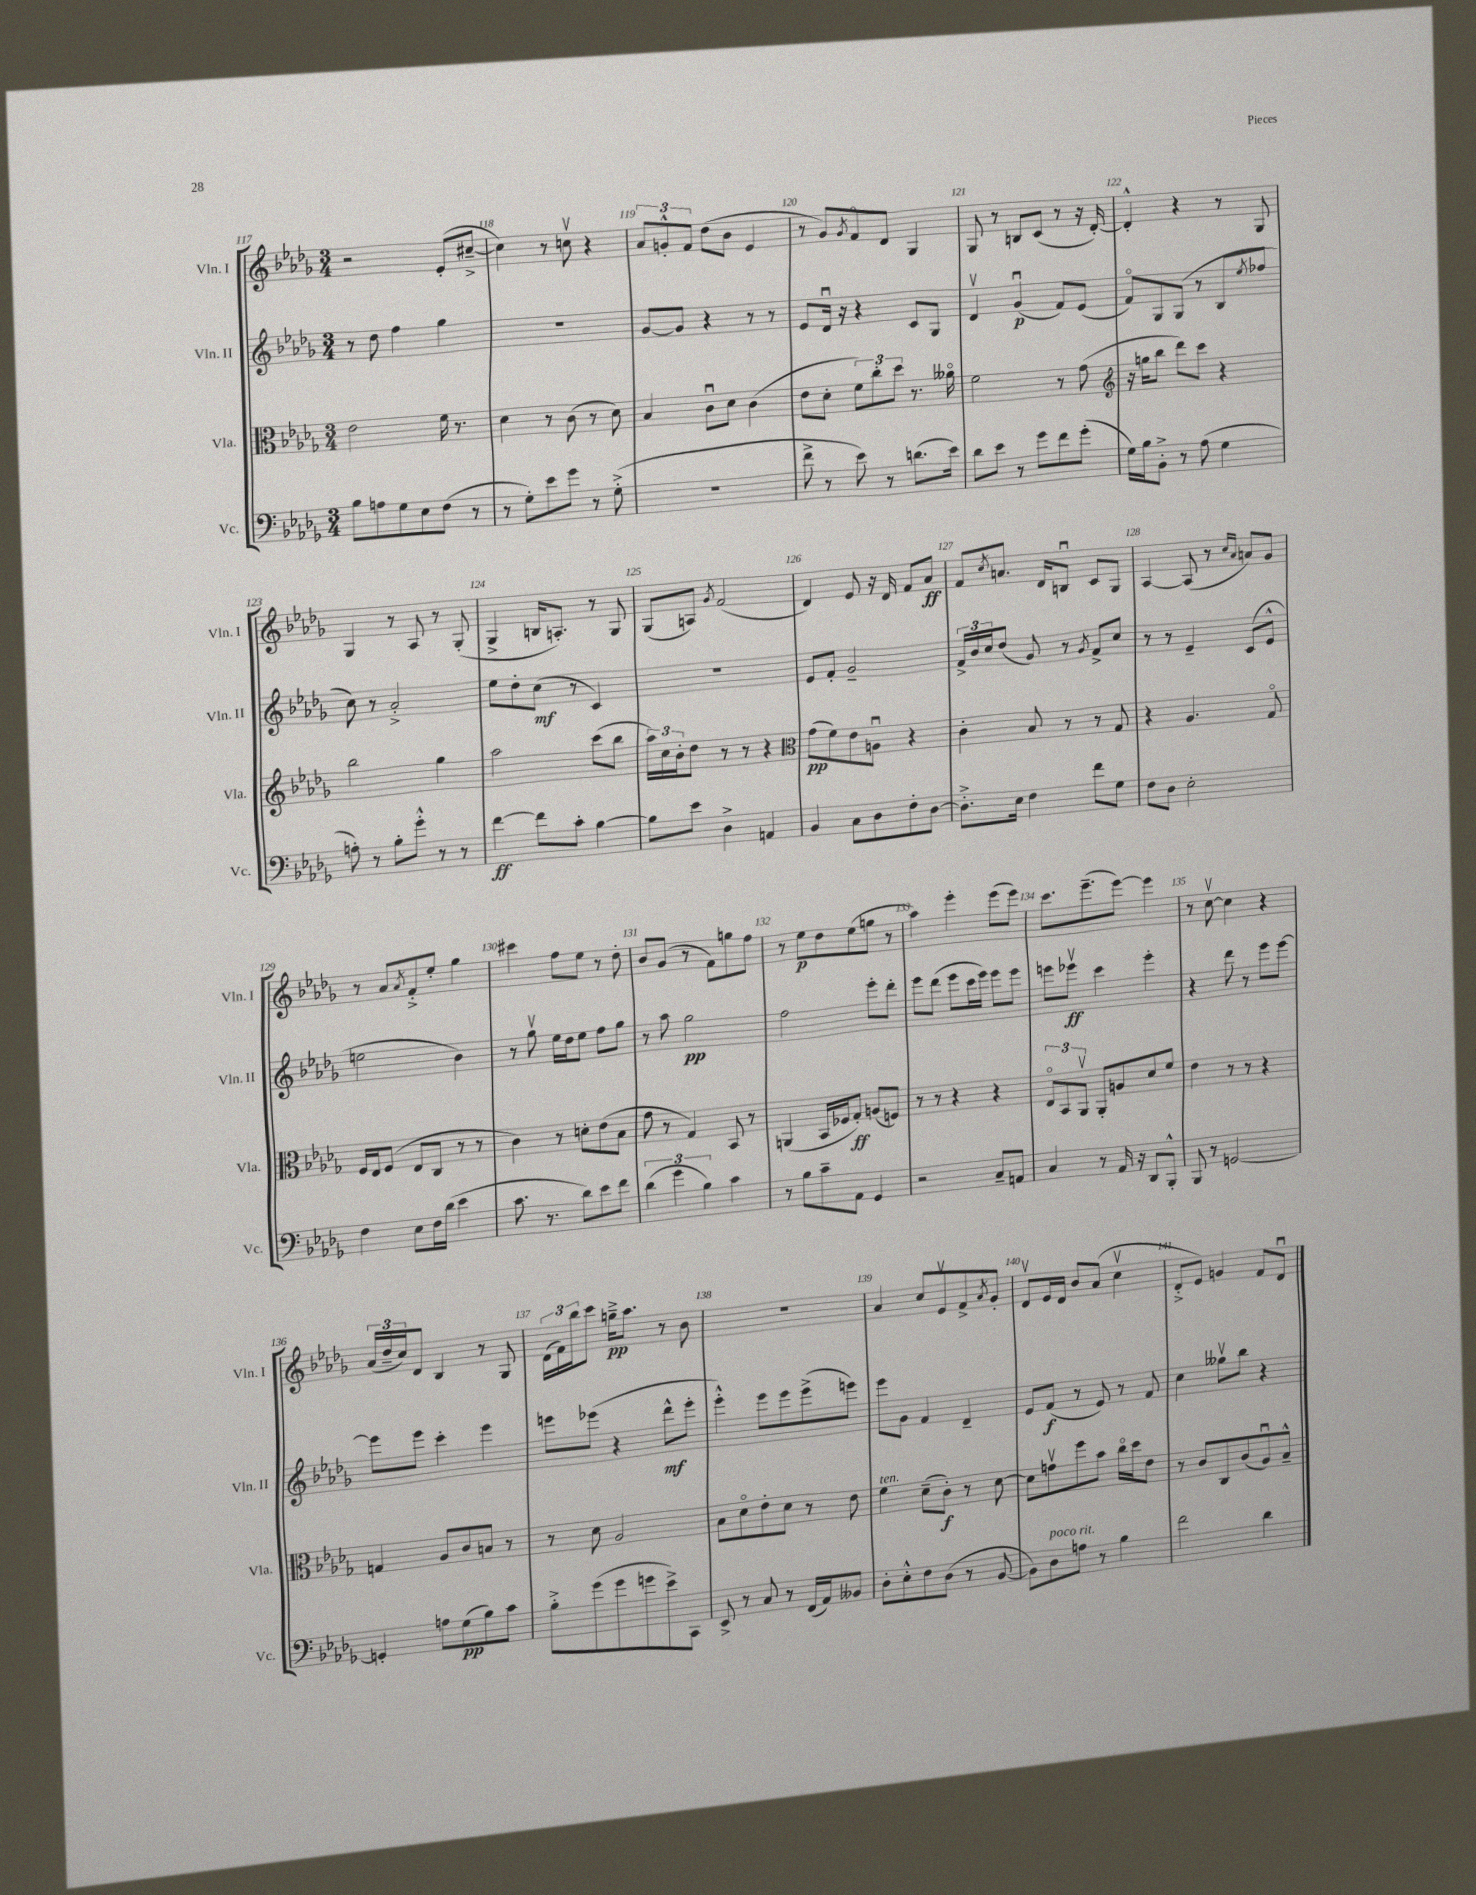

**kern	**kern	**kern	**kern
*staff4	*staff3	*staff2	*staff1
*clefF4	*clefC3	*clefG2	*clefG2
*k[b-e-a-d-g-]	*k[b-e-a-d-g-]	*k[b-e-a-d-g-]	*k[b-e-a-d-g-]
*M3/4	*M3/4	*M3/4	*M3/4
8B-\L	2e-\	8r	2r
8A\	.	8dd-\	.
8G-\	.	4ff\	.
8E-\	.	.	.
(8F\J	16f\	4gg-\	(8e-'/L
.	8.r	.	.
8r	.	.	[8cc#~^/J
=	=	=	=
8r	4d-\	2.r	4cc#\])
8G-'\L)	.	.	.
8e-\	8r	.	8r
8g-\J	(8c\	.	8ccv\
8r	8r	.	4r
(8G-'^\	8d-\)	.	.
=	=	=	=
2.r	4B-/	[8g-/L	12a-/L
.	.	.	12g'^^/
.	.	8g-/]J	.
.	.	.	12f/J
.	8cu\L	4r	(8dd-\L
.	8d-\J	.	8b-\J
.	(4c\	8r	4e-/
.	.	8r	.
=	=	=	=
8f^\	8e-\L	8e-/L	8r
8r	8d-'\J	16d-u/Jk	8g-/L)
.	.	16r	.
.	.	.	8qg-/
8e-\)	12f\L)	4r	8fo/
.	12cc'\	.	.
8r	.	.	8d-/J
.	12dd-\J	.	.
(8.d\L	8.r	8c/L	4G-/
.	.	8G-/J	.
16e-\Jk)	16a--o\	.	.
=	=	=	=
8d-\L	2f\	4d-v/	8G-/
8e-\J	.	.	8r
8r	.	(4g-u/	8B/L
8g-\L	.	.	(8c/J
8f\	8r	8f/L)	8r
(8g-'\J	(8g-\	(8e-/J	16r
.	.	.	[16d-'/)
=	=	=	=
*	*clefG2	*	*
16G-\LL)	16r	8fo/L)	4d-'^^/]
16B-\J	16gg\LK	.	.
8BB-'^\J	8bb-\J	8G-/	.
8r	8ddd-\L)	(8G-/J	4r
(8A-\	8ccc\J	8r	.
4G-\	4r	8B-/L	8r
.	.	8qee-/	.
.	.	8ff-/J	8G-/
=	=	=	=
8A'\)	2bb-\	8cc\)	4G-/
8r	.	8r	.
8B-'\L	.	2a-'^/	8r
8g-'^^\J	.	.	8A-/
8r	4gg-\	.	8r
8r	.	.	(8G-'/
=	=	=	=
[4f\	2aa-\	8ee-\L	4G-^/
.	.	8dd-'\	.
8f\]L	.	(8cc\J	16B/LK
.	.	.	8.A'/J)
8c'\J	.	8r	.
[4B-\	(8ccc\L	4c/)	8r
.	8bb-\J	.	8G-/
=	=	=	=
8B-\]L	24aa-\LL)	2.r	(8G-/L
.	24cc\	.	.
.	24b-'\J	.	.
8e-\J	8dd-\J	.	8A/J)
.	.	.	8qg-/
4D-^\	8r	.	(2f/
.	8r	.	.
4AA/	4r	.	.
=	=	=	=
*	*clefC3	*	*
4BB-/	(8g-\L	8e-/L	4d-/)
.	8f\)	8f'/J	.
8C\L	8e-\	2g-~/	8e-/
8D-\	8Au\J	.	16r
.	.	.	16d-/
8F'\	4r	.	8f/L
[8D-\J	.	.	8a-/J
=	=	=	=
8.D-'^\]L	4c'\	24f^/LL	8f/L
.	.	24b-/	.
.	.	24cc/J	.
.	.	.	8qcc/
.	.	(8dd-/J	8.a/J
16E-\Jk	.	.	.
4F\	8B-/	8g-/)	.
.	.	.	16d-/LK
.	8r	8r	8Bu/J
.	.	8qg-/	.
8f\L	8r	8f^/L	8c/L
8G-\J	8G-/	8cc/J	8G-/J
=	=	=	=
8F\L	4r	8r	[4A-/
8D-\J	.	8r	.
2E-'\	4.A-/	4e-~/	(8A-/]
.	.	.	8r
.	.	.	16qqcc/LL
.	.	.	16qqa-/JJ
.	.	(8c/L	8a/L)
.	8G-o/	8e-^^/J	8g-/J
=	=	=	=
4F\	16F/LL	2ee\	8r
.	16E-/J	.	.
.	(8F/J	.	8a-/L
.	.	.	8qa-/
8E-\L	8E-/L	.	8f'^/
16F\L	8C/J	.	8ee-'/J
(16d-\JJ	.	.	.
4e-\	8r	4b-\)	4gg-\
.	8r	.	.
=	=	=	=
8.c\	4c\)	8r	4ccc#\
.	.	8gg-v\	.
8.r	.	.	.
.	8r	16ee-\LL	8ff\L
.	.	16dd-\J	.
8d-\L)	8d'\L	8ee-\J	8ee-\J
8e-\	(8e-\	8ff\L	8r
8f\J	8B-\J	8gg-\J	8dd-'\
=	=	=	=
(6d-\	8g-\	8r	8b-/L
.	8r	8aa-\	(8g-/J
6g-\	.	.	.
.	4G-/)	2gg-\	8r
6B-\)	.	.	.
.	.	.	8f\L)
4c\	8BB-/	.	8gg\
.	8r	.	8ff\J
=	=	=	=
8r	(4AA/	2ff\	8r
8B-\L	.	.	8ee-\L
8c~\	16BB-/LL	.	8dd-\
.	16F-/J	.	.
8AA-\J	8G-'/J)	.	(8ee-\
4GG-/	(8A/L	8eee-'\L	8gg\J
.	8F/J)	8ddd-'\J	8r
=	=	=	=
2r	8r	8eee-\L	4aa-\)
.	8r	(8ddd-\J	.
.	4r	8eee-\L	4eee-'\
.	.	16ccc\L	.
.	.	16eee-\JJ)	.
8C~/L	4r	8eee-\L	(8eee-\L
8AA/J	.	8eee-\J	8eee-\J)
=	=	=	=
4C/	12E-o/L	8eee\L	8.ccc\L
.	12BB-/	.	.
.	.	8eee-v\J	.
.	12AA-v/J	.	.
.	.	.	(8.eee-~\
8r	8AA-'/L	4ccc\	.
16AA-/	8A/	.	[8eee-\J)
16r	.	.	.
8DD-/L	8d-/	4eee-'\	4eee-\]
8BBB-'^^/J	8f/J	.	.
=	=	=	=
8BBB-/	4e-\	4r	8r
8r	.	.	[8ccv\
[2GG/	8r	8ddd-\	4cc\]
.	8r	8r	.
.	4r	8eee-\L	4r
.	.	[8eee-\J	.
=	=	=	=
4GG'/]	4G/	8eee-\]L	(24a-/LL
.	.	.	24dd-~/
.	.	.	24cc/J)
.	.	8eee-\J	8d-/J
8A\L	8A-/L	4ccc'\	4B-/
(8G-\	8c/	.	.
8B-\)	8B/J	4eee-\	8r
8c\J	8r	.	8G-/
=	=	=	=
8B-'^\L	8r	8eee\L	(24d-\LL
.	.	.	24f\)
.	.	.	24bb-\J
(8g-\	8d-\	(8eee-\J	8ccc\J
8g-\	2A-/	4r	16gg~^\LK
.	.	.	8.aa-\J
8g\	.	.	.
8e-^\)	.	8ddd-^^\L	8r
8CC\J	.	8eee-'\J	8b-\
=	=	=	=
8EE-^/	8B-\L	4eee-'^^\)	2.r
8r	8d-o\	.	.
8C/	8e-'\	8eee-\L	.
8r	8d-\J	8eee-\	.
(16FF/LL	8r	(8eee-^\	.
16AA-/J)	.	.	.
8BB--/J	8e-\	8eee\J)	.
=	=	=	=
8D-'\L	4f\	8eee-\L	4a-/
8E-'^^\	.	8g-\J	.
8F\	(8d-~\L	4f/	8cc/L
(8D-\J	8c'\J)	.	8e-v/
8r	8r	4d-~/	8f^/
.	.	.	8qa-/
[8BB-/	[8d-\	.	8g-'/J
=	=	=	=
8BB-\]L)	8d-\]L	8e-/L	8d-v/L
8D-\	8gv\	(8f/J	16e-/L
.	.	.	16d-/JJ
8A\J	8ff\	8r	8b-/L
8r	8b-\J	8e-/)	(8a-/J
4B-\	16cco\LL	8r	4ccv\
.	16dd-\J	.	.
.	8e-\J	8f/	.
=	=	=	=
2f\	8r	4cc\	8d-'^/L
.	8c/L	.	8e-/J)
.	8C/	8gg--v\L	4g/
.	(8c/	8bb-\J	.
4d-\	8A-u/)	4r	8f/L
.	8B-~^^/J	.	8d-u/J
==	==	==	==
*-	*-	*-	*-
